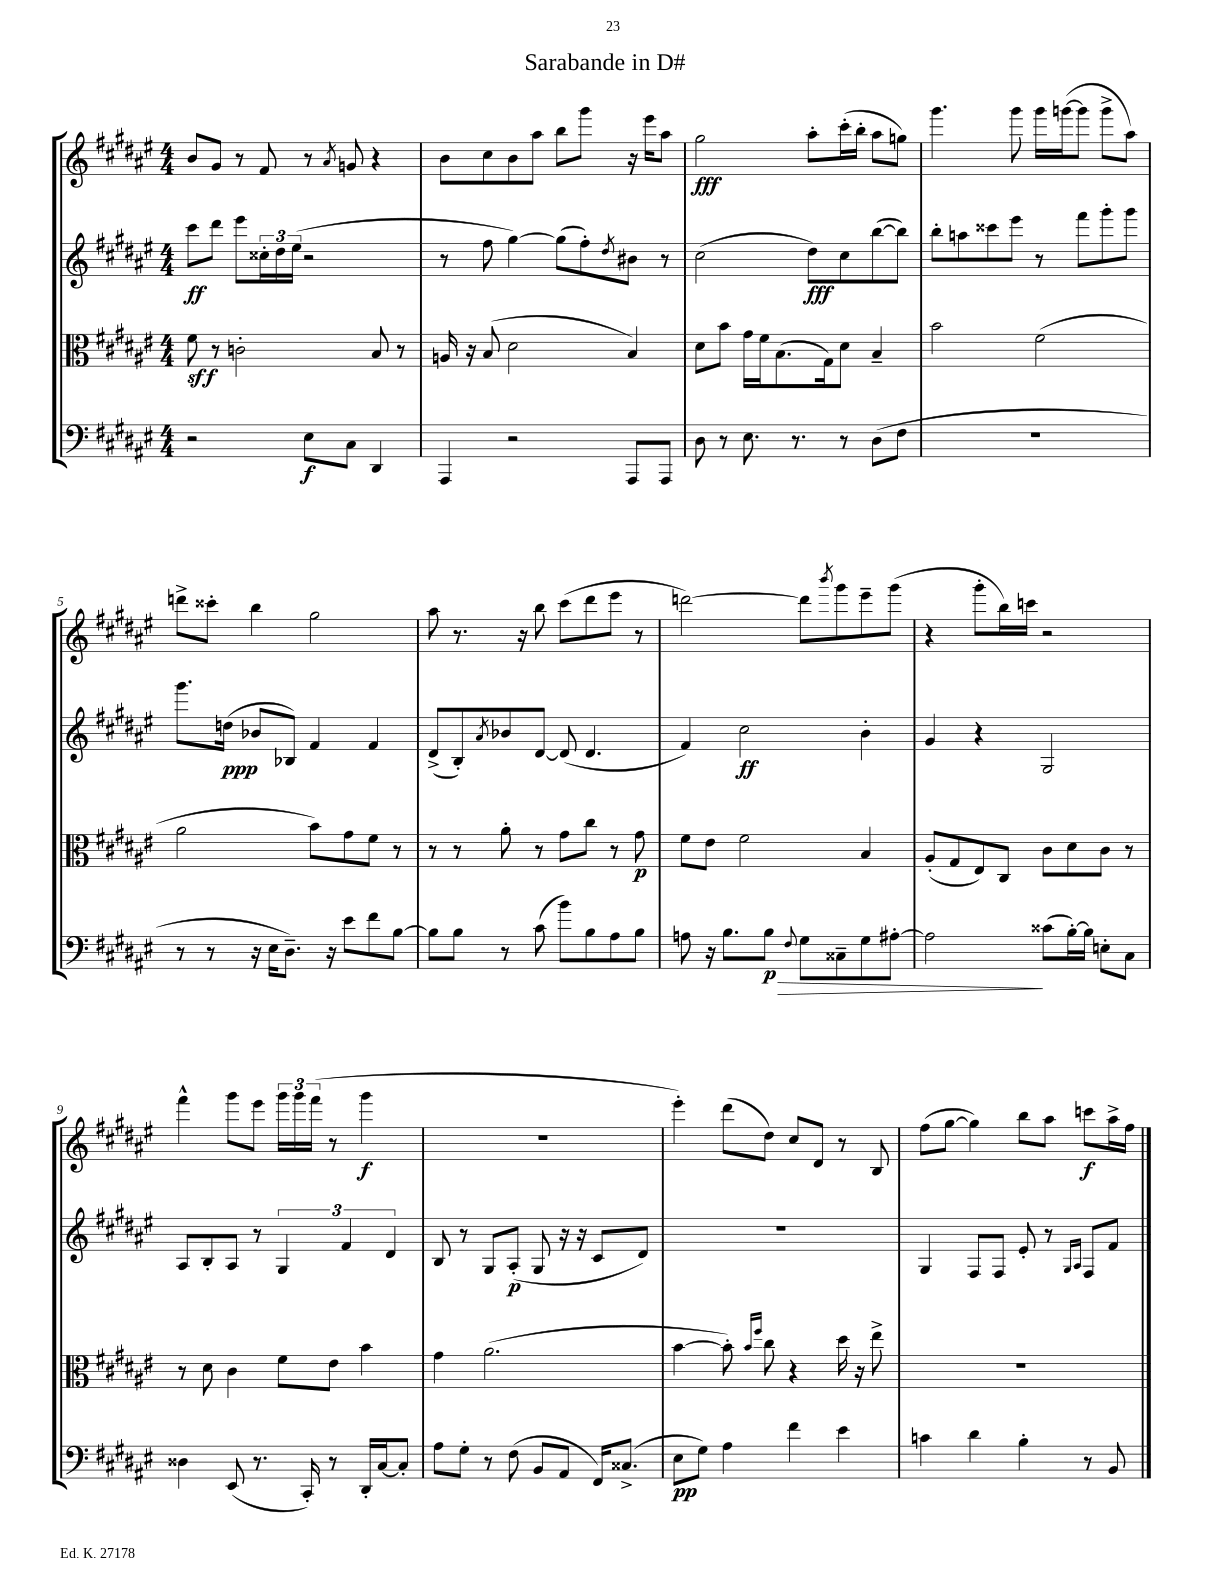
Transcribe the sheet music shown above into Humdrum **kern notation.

**kern	**kern	**kern	**kern
*staff4	*staff3	*staff2	*staff1
*clefF4	*clefC3	*clefG2	*clefG2
*k[f#c#g#d#a#e#]	*k[f#c#g#d#a#e#]	*k[f#c#g#d#a#e#]	*k[f#c#g#d#a#e#]
*M4/4	*M4/4	*M4/4	*M4/4
2r	8f#	8ccc#	8b
.	8r	8ddd#	8g#
.	2c'	8eee#	8r
.	.	24cc##'	8f#
.	.	24dd#	.
.	.	(24ee#	.
8E#	.	2r	8r
.	.	.	8qa#
8C#	.	.	8g
4DD#	8B	.	4r
.	8r	.	.
=	=	=	=
4AAA#	16A	8r	8b
.	16r	.	.
.	(8B	8ff#	8cc#
2r	2d#	[4gg#)	8b
.	.	.	8aa#
.	.	(8gg#]	8bb
.	.	8ff#')	8ggg#
.	.	8qdd#	.
8AAA#	4B)	8b#	16r
.	.	.	16eee#
8AAA#	.	8r	8aa#
=	=	=	=
8D#	8d#	(2cc#	2gg#
8r	8b	.	.
8.E#	16g#	.	.
.	16f#	.	.
.	(8.B	.	.
8.r	.	.	.
.	.	8dd#)	8aa#'
.	16G#)	.	.
8r	8d#	8cc#	(16ccc#'
.	.	.	16bb'
(8D#	4B~	([8bb	8aa#
8F#	.	8bb])	8gg)
=	=	=	=
1r	2b	8bb'	4.ggg#
.	.	8aa	.
.	.	8ccc##	.
.	.	8eee#	8ggg#
.	(2f#	8r	16ggg#
.	.	.	([16ggg
.	.	8fff#	8ggg]
.	.	8ggg#'	8ggg^
.	.	8ggg#	8aa#)
=	=	=	=
8r	2a#	8.ggg#	8ddd^
8r	.	.	8ccc##'
.	.	(16dd	.
16r	.	8b-	4bb
16E#	.	.	.
8.D#~)	.	8B-)	.
.	8b)	4f#	2gg#
16r	.	.	.
8e#	8g#	.	.
8f#	8f#	4f#	.
[8B	8r	.	.
=	=	=	=
8B]	8r	(8d#^	8aa#
8B	8r	8B')	8.r
.	.	8qa#	.
8r	8a#'	8b-	.
.	.	.	16r
(8c#	8r	[8d#	8bb
8b)	8g#	(8d#]	(8ccc#
8B	8cc#	4.d#	8ddd#
8A#	8r	.	8eee#
8B	8g#	.	8r
=	=	=	=
8A	8f#	4f#)	[2ddd)
16r	8e#	.	.
8.B	.	.	.
.	2f#	2cc#	.
8B	.	.	.
8qqF#	.	.	.
8G#	.	.	8ddd]
.	.	.	8qbbb
8C##~	.	.	8ggg#
8G#	4B	4b'	8eee#~
[8A#'	.	.	(8ggg#
=	=	=	=
2A#]	(8A#'	4g#	4r
.	8G#	.	.
.	8E#)	4r	8ggg#'
.	8C#	.	16bb)
.	.	.	16ccc
(8c##	8c#	2G#	2r
[16B')	8d#	.	.
16B]	.	.	.
8E'	8c#	.	.
8C#	8r	.	.
=	=	=	=
4D##	8r	8A#	4fff#^^
.	8d#	8B'	.
(8EE#	4c#	8A#	8ggg#
8.r	.	8r	8eee#
.	8f#	6G#	24ggg#
.	.	.	24ggg#
16CC#')	.	.	.
.	.	.	(24fff#
8r	8e#	.	8r
.	.	6f#	.
16DD#'	4b	.	4ggg#
[16C#	.	.	.
.	.	6d#	.
8C#']	.	.	.
=	=	=	=
8A#	4g#	8B	1r
8G#'	.	8r	.
8r	(2.a#	8G#	.
(8F#	.	(8A#'	.
8BB	.	8G#	.
8AA#	.	16r	.
.	.	16r	.
16FF#)	.	8c#	.
(8.C##^	.	.	.
.	.	8d#)	.
=	=	=	=
8E#	[4b	1r	4eee#')
8G#)	.	.	.
4A#	8b'])	.	(8ddd#
.	16qqb	.	.
.	16qqff#	.	.
.	8cc#	.	8dd#)
4f#	4r	.	8cc#
.	.	.	8d#
4e#	16dd#	.	8r
.	16r	.	.
.	8ee#^	.	8B
=	=	=	=
4c	1r	4G#	(8ff#
.	.	.	[8gg#
4d#	.	8F#	4gg#])
.	.	8F#	.
4B'	.	8e#'	8bb
.	.	8r	8aa#
.	.	16qqG#	.
.	.	16qqA#	.
8r	.	8F#	8ccc
8BB	.	8f#	16aa#^
.	.	.	16ff#
==	==	==	==
*-	*-	*-	*-
